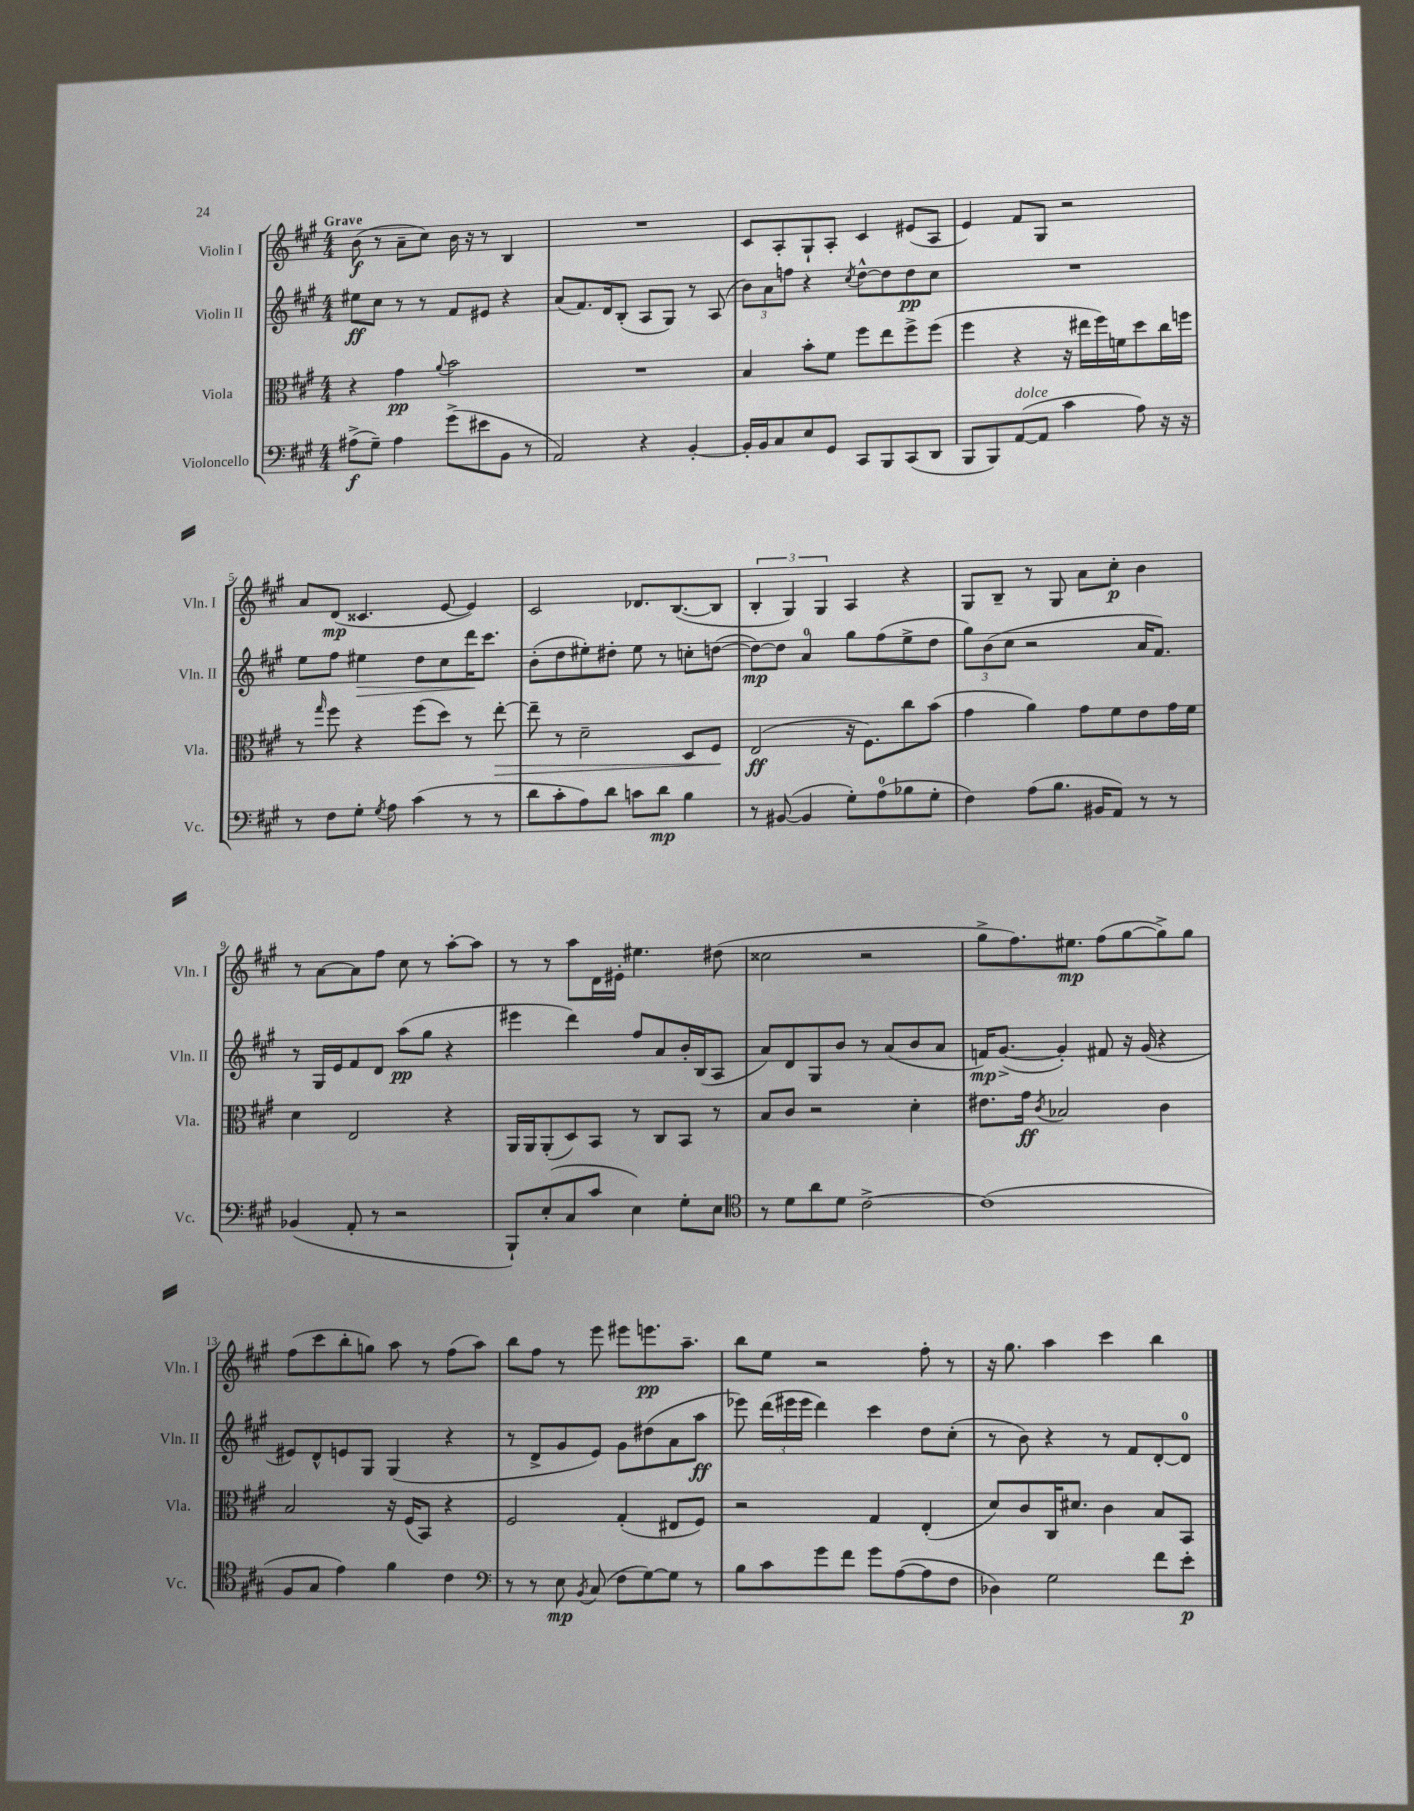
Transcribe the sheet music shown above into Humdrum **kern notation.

**kern	**dynam	**kern	**dynam	**kern	**dynam	**kern	**dynam
*part4	*part4	*part3	*part3	*part2	*part2	*part1	*part1
*staff4	*staff4	*staff3	*staff3	*staff2	*staff2	*staff1	*staff1
*I"Violoncello	*	*I"Viola	*	*I"Violin II	*	*I"Violin I	*
*I'Vc.	*	*I'Vla.	*	*I'Vln. II	*	*I'Vln. I	*
*clefF4	*	*clefC3	*	*clefG2	*	*clefG2	*
*k[f#c#g#]	*	*k[f#c#g#]	*	*k[f#c#g#]	*	*k[f#c#g#]	*
*M4/4	*	*M4/4	*	*M4/4	*	*M4/4	*
=1	=1	=1	=1	=1	=1	=1	=1
!	!	!	!	!	!	!LO:TX:a:B:t=Grave	!
(8A#X^\L	f	4r	.	8ee#X\L	ff	(8b\	f
8G#~\J)	.	.	.	8cc#\J	.	8r	.
4A#\	.	4g#\	pp	8r	.	8a~\L	.
.	.	.	.	8r	.	8cc#\J)	.
.	.	8qqa/	.	.	.	.	.
(8g#^\L	.	2b\	.	8f#/L	.	16b\	.
.	.	.	.	.	.	16r	.
8e#X\	.	.	.	8e#X/J	.	8r	.
8BB\J	.	.	.	4r	.	4B/	.
8r	.	.	.	.	.	.	.
=2	=2	=2	=2	=2	=2	=2	=2
2AA/)	.	1r	.	(8a/L	.	1r	.
.	.	.	.	8.f#/)	.	.	.
.	.	.	.	16d/k	.	.	.
.	.	.	.	(8B'/J	.	.	.
4r	.	.	.	8A/L	.	.	.
.	.	.	.	8G#/J)	.	.	.
[4BB'/	.	.	.	8r	.	.	.
.	.	.	.	(8A/	.	.	.
=3	=3	=3	=3	=3	=3	=3	=3
16BB'/LL]	.	4B/	.	12b\L)	.	8c#/L	.
16BB/J	.	.	.	.	.	.	.
.	.	.	.	12a\	.	.	.
8C#/	.	.	.	.	.	8A'/	.
.	.	.	.	12ffn\J	.	.	.
8E/	.	8b'\L	.	4r	.	8G#`/	.
8GG#/J	.	8f#\J	.	.	.	8A'/J	.
.	.	.	.	8qcc#/	.	.	.
8CC#/L	.	8ff#\L	.	[8dd^^\L	.	4c#/	.
8BBB/	.	8ee\	.	8dd\]	.	.	.
(8CC#/	.	8ff#^\	.	8dd\	pp	(8e#X/L	.
8DD/J	.	(8ff#\J	.	8cc#\J	.	8A/J	.
=4	=4	=4	=4	=4	=4	=4	=4
8BBB/L	.	4ff#\	.	1r	.	4e/)	.
8BBB/)	.	.	.	.	.	.	.
!LO:TX:a:i:t=dolce	!	!	!	!	!	!	!
([8AA/	.	4r	.	.	.	8f#/L	.
8AA/J]	.	.	.	.	.	8G#/J	.
4c#\	.	16r	.	.	.	2r	.
.	.	16ee#X\LL	.	.	.	.	.
.	.	16ff#\)	.	.	.	.	.
.	.	16fn\J	.	.	.	.	.
8A\)	.	8dd\	.	.	.	.	.
16r	.	16cc#\L	.	.	.	.	.
16r	.	16ffn\JJ	.	.	.	.	.
!!LO:LB:g=z
=5	=5	=5	=5	=5	=5	=5	=5
8r	.	8r	.	8ee\L	.	8a/L	.
.	.	16qqgg#/	.	.	.	.	.
8F#\L	.	8ff#\	.	8ff#\J	.	(8d/J	mp
!	!	!	!	!	!LO:HP:b	!	!
8G#'\J	.	4r	.	4ee#X\	>	4.c##X/	.
8qG#/	.	.	.	.	.	.	.
8A\	.	.	.	.	.	.	.
(4c#\	.	(8ff#\L	.	8dd\L	.	.	.
.	.	8dd\J)	.	8cc#\	.	[8e/	.
8r	.	8r	.	16ddd\K	.	4e/])	.
.	.	.	.	8.ccc#\J	]	.	.
!	!	!	!LO:HP:b	!	!	!	!
8r	.	[8ee'\	>	.	.	.	.
=6	=6	=6	=6	=6	=6	=6	=6
8d\L	.	8ee~\]	.	(8b'\L	.	2c#/	.
8c#'\	.	8r	.	8dd\	.	.	.
8A\)	.	2d~\	.	8ee#X'\)	.	.	.
8d\J	.	.	.	8dd#X'\J	.	.	.
8cn\L	.	.	.	8ee#\	.	8.d-X/L	.
8d\J	mp	.	.	8r	.	.	.
.	.	.	.	.	.	([8.B/	.
4B\	.	8D/L	.	8ccn'\L	.	.	.
.	.	8F#/J	.	([8ddn\J	.	8B/J]	.
.	.	.	]	.	.	.	.
=7	=7	=7	=7	=7	=7	=7	=7
8r	.	(2E/	ff	8dd\L_)	mp	6B'/	.
([8BB#X/	.	.	.	8dd\J]	.	.	.
.	.	.	.	.	.	6G#/)	.
4BB#/]	.	.	.	4a/	.	.	.
.	.	.	.	.	.	6G#/	.
8G#'\L)	.	16r	.	8gg#\L	.	4A/	.
.	.	8.F#\L)	.	.	.	.	.
(8A\	.	.	.	(8ff#\	.	.	.
8B-X\	.	8cc#\	.	8ee^\	.	4r	.
8G#'\J	.	(8b\J	.	8dd\J	.	.	.
=8	=8	=8	=8	=8	=8	=8	=8
4F#\)	.	4g#\	.	12gg#\L)	.	8G#/L	.
.	.	.	.	(12b\	.	.	.
.	.	.	.	.	.	8B~/J	.
.	.	.	.	12cc#\J	.	.	.
(8A\L	.	4a\)	.	2r	.	8r	.
8.B\J	.	.	.	.	.	8G#/	.
.	.	8g#\L	.	.	.	8a\L	.
16BB#X/KL	.	.	.	.	.	.	.
8AA/J)	.	8f#\	.	.	.	8cc#'\J	p
8r	.	8e\	.	16a/KL	.	4b\	.
.	.	.	.	8.f#/J)	.	.	.
8r	.	16g#\L	.	.	.	.	.
.	.	16f#\JJ	.	.	.	.	.
!!LO:LB:g=z
=9	=9	=9	=9	=9	=9	=9	=9
(4BB-X/	.	4d\	.	8r	.	8r	.
.	.	.	.	16G#/LL	.	[8a\L	.
.	.	.	.	16e/J	.	.	.
8AA'/	.	2E/	.	8f#/	.	8a\]	.
8r	.	.	.	8d/J	.	8ff#\J	.
2r	.	.	.	(8aa\L	pp	8cc#\	.
.	.	.	.	8gg#\J	.	8r	.
.	.	4r	.	4r	.	[8aa'\L	.
.	.	.	.	.	.	8aa\J]	.
=10	=10	=10	=10	=10	=10	=10	=10
8BBB`/L)	.	16AA/LL	.	4eee#X\	.	8r	.
.	.	16AA/J	.	.	.	.	.
(8E'/	.	(8AA'/	.	.	.	8r	.
8C#/	.	8D/)	.	4ddd\)	.	8aa\L	.
8c#/J	.	8BB/J	.	.	.	16d\L	.
.	.	.	.	.	.	16e#X'\JJ	.
4E\)	.	8r	.	8ff#/L	.	4.ee#X\	.
.	.	8C#/L	.	8a/	.	.	.
8G#'\L	.	8BB/J	.	16b'/L	.	.	.
.	.	.	.	(16B/J	.	.	.
8E\J	.	8r	.	8A/J	.	(8dd#X\	.
=11	=11	=11	=11	=11	=11	=11	=11
*clefC4	*	*	*	*	*	*	*
8r	.	8B/L	.	8a/L)	.	2cc##X\	.
8d\L	.	8c#/J	.	8d/	.	.	.
8a\	.	2r	.	8G#/	.	.	.
8d\J	.	.	.	8b/J	.	.	.
[2c#^\	.	.	.	8r	.	2r	.
.	.	.	.	(8a/L	.	.	.
.	.	4d'\	.	8b/	.	.	.
.	.	.	.	8a/J	.	.	.
=12	=12	=12	=12	=12	=12	=12	=12
(1c#]	.	8.e#X\L	.	16fn/KL)	mp	8gg#^\L	.
.	.	.	.	([8.g#^/J	.	.	.
.	.	.	.	.	.	8.ff#\)	.
.	.	16g#\Jk	ff	.	.	.	.
.	.	8qc#/	.	.	.	.	.
.	.	2B-X/	.	4g#'/])	.	.	.
.	.	.	.	.	.	8.ee#X\J	mp
.	.	.	.	8f#X/	.	(8ff#\L	.
.	.	.	.	16r	.	[8gg#\	.
.	.	.	.	(16g#/	.	.	.
.	.	4c#\	.	4r	.	8gg#^\])	.
.	.	.	.	.	.	8gg#\J	.
!!LO:LB:g=z
=13	=13	=13	=13	=13	=13	=13	=13
8F#/L	.	2B/	.	8e#X/L)	.	(8ff#\L	.
8G#/J	.	.	.	8d^^/	.	8ccc#\	.
4e\)	.	.	.	8en/	.	8bb'\	.
.	.	.	.	8G#/J	.	8ggn\J)	.
4f#\	.	16r	.	(4G#/	.	8aa\	.
.	.	(16F#/KL	.	.	.	.	.
.	.	8BB/J)	.	.	.	8r	.
4c#\	.	4r	.	4r	.	(8ff#\L	.
.	.	.	.	.	.	8aa\J)	.
=14	=14	=14	=14	=14	=14	=14	=14
*clefF4	*	*	*	*	*	*	*
8r	.	2F#/	.	8r	.	8bb\L	.
8r	.	.	.	8d^/L	.	8ff#\J	.
8E\	mp	.	.	8g#/	.	8r	.
8qBB/	.	.	.	.	.	.	.
(8C#/	.	.	.	8e/J)	.	8eee\	.
8F#\L	.	(4G#'/	.	8g#\L	.	8eee#X\L	.
[8G#\)	.	.	.	(8dd#X\	.	8.eeen\	pp
8G#\J]	.	8E#X/L	.	8a\	.	.	.
.	.	.	.	.	.	8.aa~\J	.
8r	.	8F#/J)	.	8aa\J	ff	.	.
=15	=15	=15	=15	=15	=15	=15	=15
8B\L	.	2r	.	8eee-X\)	.	8bb\L	.
8c#\	.	.	.	(24ddd\LL	.	8ee\J	.
.	.	.	.	24eee#X\	.	.	.
.	.	.	.	24eee#\JJ	.	.	.
8g#\	.	.	.	4ddd\)	.	2r	.
8f#\J	.	.	.	.	.	.	.
8g#\L	.	4G#/	.	4ccc#\	.	.	.
([8A\	.	.	.	.	.	.	.
8A\]	.	(4E'/	.	8dd\L	.	8ff#'\	.
8F#\J	.	.	.	(8cc#'\J	.	8r	.
=16	=16	=16	=16	=16	=16	=16	=16
4D-X\)	.	8d/L)	.	8r	.	16r	.
.	.	.	.	.	.	8.gg#\	.
.	.	8c#/	.	8b\)	.	.	.
2G#\	.	16C#/K	.	4r	.	4aa\	.
.	.	8.d#X/J	.	.	.	.	.
.	.	4c#\	.	8r	.	4ccc#\	.
.	.	.	.	8f#/L	.	.	.
8f#\L	.	8B/L	.	[8d'/	.	4bb\	.
8e'\J	p	8BB/J	.	8d/J]	.	.	.
==	==	==	==	==	==	==	==
*-	*-	*-	*-	*-	*-	*-	*-
